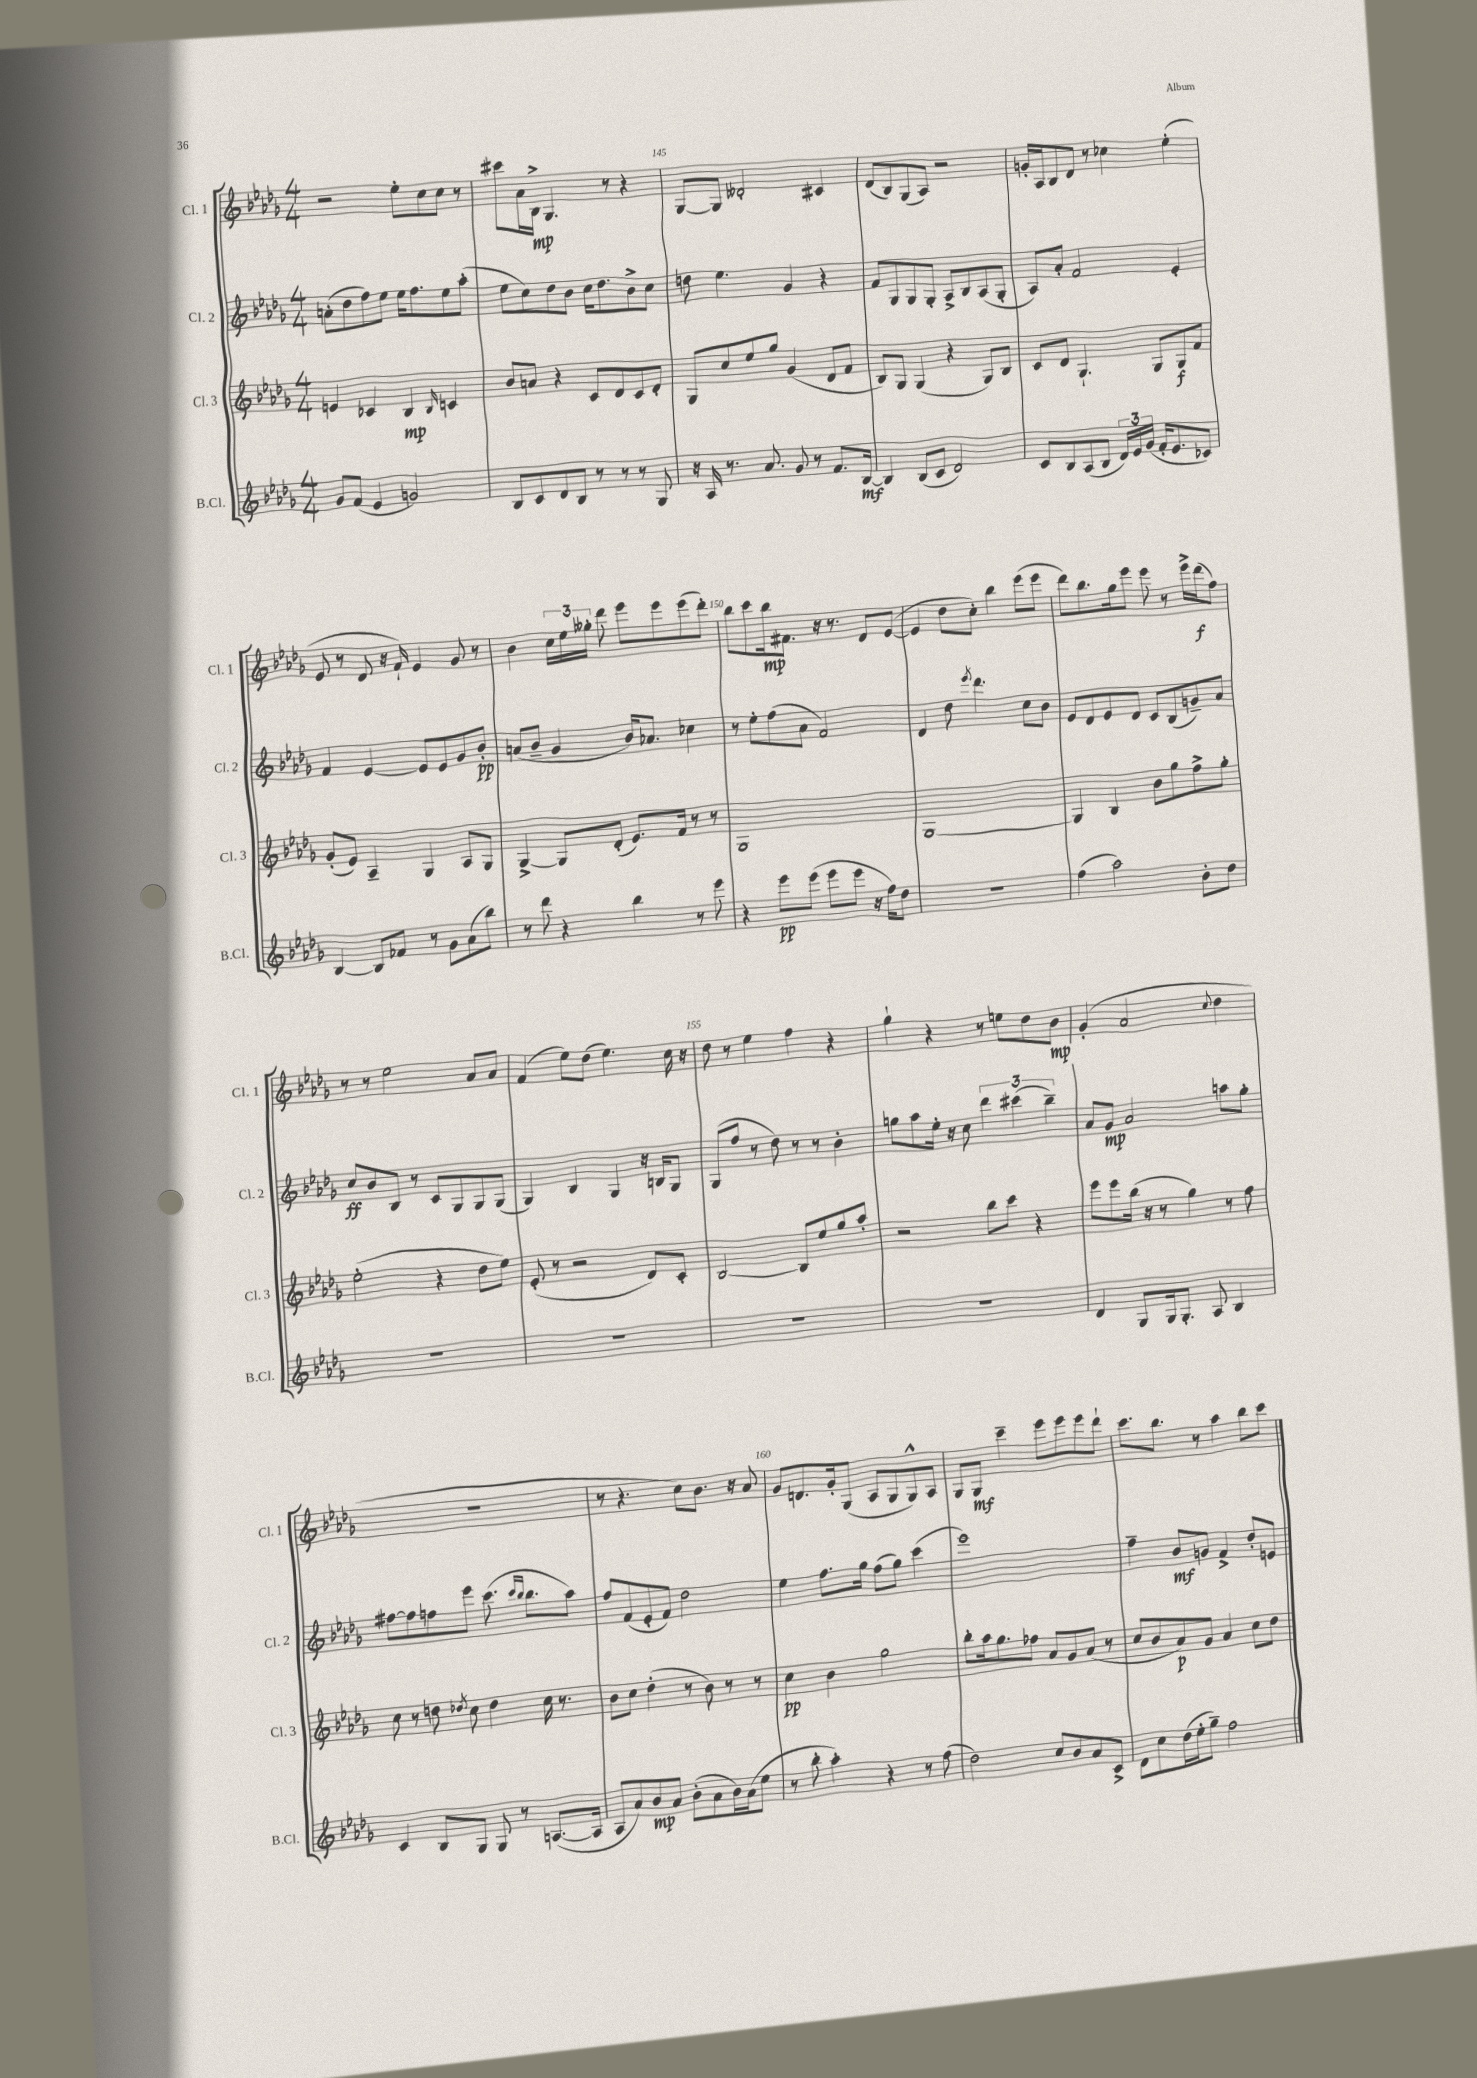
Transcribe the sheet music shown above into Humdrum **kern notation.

**kern	**kern	**kern	**kern
*staff4	*staff3	*staff2	*staff1
*clefG2	*clefG2	*clefG2	*clefG2
*k[b-e-a-d-g-]	*k[b-e-a-d-g-]	*k[b-e-a-d-g-]	*k[b-e-a-d-g-]
*M4/4	*M4/4	*M4/4	*M4/4
8g-/L	4e/	(8a'\L	2r
(8f/J	.	8dd-\	.
4e-/	4c-/	8ff\)	.
.	.	8ee-\J	.
2g/)	4B-/	16ee-\LK	8ee-'\L
.	.	8.ff\	.
.	.	.	8cc\
.	16qqB-/	.	.
.	4c/	8ee-\	8cc\J
.	.	(8aa-'\J	8r
=	=	=	=
8B-/L	8b-/L	8ee-\L	8ccc#\L
8c/	8a/J	8cc\)	16a-\L
.	.	.	16B-^\JJ
8d-/	4r	8dd-\	4.G-/
8B-/J	.	8b-\J	.
8r	8c/L	16cc\LK	.
.	.	8.dd-\	.
8r	8d-/	.	8r
8r	8c/	8b-^\	4r
8G-/	8d-'/J	8cc\J	.
=	=	=	=
16r	8G-/L	8dd\	[8G-/L
16A-/	.	.	.
8.r	8cc/	4.ee-\	8G-/]J
.	8ee-/	.	2d--'/
8.a-/	.	.	.
.	8gg-/J	.	.
8g-/	(4g-/	4g-/	.
8r	.	.	.
8.f/L	8d-/L	4r	4c#/
.	8f/J	.	.
[16B-/Jk	.	.	.
=	=	=	=
4B-/]	8B-/L)	8f/L	(8d-/L
.	8G-/J	8G-/	8B-/)
(8B-/L	(4G-/	8G-/	(8G-/
8c/J	.	8G-'/J	8A-/J)
2d-/)	4r	8A-^/L	2r
.	.	8B-/	.
.	8G-/L)	(8A-/	.
.	8B-/J	8G-'/J	.
=	=	=	=
8c/L	8c/L	8A-/L)	16g'/LL
.	.	.	16A-/J
8B-/	8d-/J	8a-'/J	8B-/
(8A-/	4.G-`/	2f/	8d-/J
8B-/J	.	.	8r
24d-/LL)	.	.	4cc-\
24e-/	.	.	.
(24g-/JJ	.	.	.
16f'/LK	8G-/L	.	.
8.e-/	.	.	.
.	8G-/	4e-'/	(4ee-'\
8c-/J)	8f/J	.	.
=	=	=	=
[4B-/	(8g-'/L	4f/	8e-/
.	8e-/J)	.	8r
8B-/]L	4A-~/	[4e-/	8d-/
8f-/J	.	.	16r
.	.	.	16f`/)
8r	4G-/	8e-/]L	4e-/
8g-\L	.	8e-/	.
(8a-\	8A-/L	8g-/	8g-/
8bb-\J)	8G-/J	8b-'/J	8r
=	=	=	=
8r	[4G-^/	(8a/L	4b-\
8ddd-\	.	8b-~/J	.
4r	8G-/]L	4g-/	24cc\LL
.	.	.	24ee-\
.	.	.	24gg--'\JJ
.	(8d-'/J	.	8ddd-\
4bb-\	8.e-/L)	16b-/LK)	8eee-\L
.	.	8.a-/J	.
.	.	.	8eee-\
.	16f/Jk	.	.
8r	8r	4cc-\	(8eee-\
8eee-\	8r	.	8ddd-'\J)
=	=	=	=
4r	1G-	8r	8bb-\L
.	.	8ee-'\L	8ccc\
8eee-\L	.	(8ff\	16bb-\k
.	.	.	8.f#\J
(8eee-\J	.	8a-\J	.
8eee-\L	.	2f/)	16r
.	.	.	8.r
8eee-\J	.	.	.
16r	.	.	8d-/L
16ff\LK)	.	.	.
8dd-\J	.	.	([8e-/J
=	=	=	=
1r	[1G-	4d-/	4e-/]
.	.	8dd-\	8dd-\L
.	.	8qeee-/	.
.	.	4.ddd-\	8cc'\J)
.	.	.	4bb-\
.	.	8cc\L	(8eee-\L
.	.	8b-\J	8eee-\J
=	=	=	=
(4ff\	4G-/]	8e-/L	8ddd-\L)
.	.	8d-/	8.bb-\
2aa-\)	4B-/	8e-/	.
.	.	.	16gg-\k
.	.	8d-/J	8eee-\J
.	8b-\L	8c/L	8eee-\
.	8gg-\	(8B-/	8r
8b-'\L	8ff^\	8g~/)	16eee-^\LL
.	.	.	(16ddd-\J
8dd-\J	8gg-'\J	8a-/J	8ff\J)
=	=	=	=
1r	(2ee-'\	8cc/L	8r
.	.	8b-/	8r
.	.	8B-/J	2ee-\
.	.	8r	.
.	4r	8c/L	.
.	.	8G-/	.
.	8dd-\L	8G-/	8a-/L
.	8ee-\J)	(8G-/J	8a-/J
=	=	=	=
1r	(8e-'/	4G-/)	(4f/
.	8r	.	.
.	2r	4B-/	8ee-\L)
.	.	.	(8dd-\J
.	.	4G-/	4.ee-\)
.	8d-/L)	16r	.
.	.	16B/LK	.
.	8c'/J	8G-/J	16cc\
.	.	.	16r
=	=	=	=
1r	[2B-/	(8G-/L	8dd-\
.	.	8ff/J	8r
.	.	8r	4ee-\
.	.	8dd-\)	.
.	8B-/]L	8r	4ff\
.	8ee-/	8r	.
.	8gg-/	4b-'\	4r
.	8aa-'/J	.	.
=	=	=	=
1r	2r	8gg\L	4gg-`\
.	.	8aa-\	.
.	.	16ee-'\Jk	4r
.	.	16r	.
.	.	8cc\	.
.	8bb-\L	6ddd-\	8r
.	8ccc\J	.	8ee\L
.	.	(6ccc#\	.
.	4r	.	8dd-\
.	.	6bb-~\)	.
.	.	.	8b-\J
=	=	=	=
4d-/	8eee-\L	8a-/L	(4g-'/
.	8eee-\	8g-/J	.
8G-/L	(16bb-\Jk	2a-/	2a-/
.	16r	.	.
16G-/k	8r	.	.
8.G-'/J	.	.	.
.	4gg-\)	.	.
8A-/	.	.	.
.	.	.	8qqcc/
4B-/	8r	8aa\L	4dd-\
.	8ff\	8gg-'\J	.
=	=	=	=
4c/	8cc\	[8ff#\L	1r
.	8r	8ff#\]	.
8B-/L	8dd\	8ff\	.
.	8qdd-/	.	.
8G-/J	8cc\	8eee-\J	.
8G-/	4dd-\	(8.ccc\	.
8r	.	.	.
.	.	16qqccc/LL	.
.	.	16qqbb-/JJ	.
.	.	8.bb-\L	.
([8.A/L	16cc\	.	.
.	8.r	.	.
.	.	8aa-\J)	.
16A/]Jk	.	.	.
=	=	=	=
8A-/L	8b-\L	8ff/L	8r
8a-/)	8cc\J	(8f/	4.r
8b-/	(4dd-'\	8e-'/	.
8a-/J	.	8f/J)	.
(8b-'\L	8r	2dd-\	8cc\L)
8a-\	8b-\)	.	8.b-\J
16b-\L)	8r	.	.
(16a-\J	.	.	16r
8ee-\J	8r	.	8a-/
=	=	=	=
8r	4cc\	4ee-\	8g-/L
8bb-'\	.	.	8.d/
4aa-'\)	4b-\	8.ff\L	.
.	.	.	16g-'/k
.	.	.	(8G-/J
.	.	16gg-\Jk	.
4r	2gg-\	(8ff\L	8A-/L
.	.	8gg-\J)	8G-/
8r	.	(4ccc\	8G-^^/)
(8ff\	.	.	8A-/J
=	=	=	=
2dd-\)	8bb-'\L	1eee-)	8G-/L
.	16aa-\k	.	8G-/J
.	8.gg-\	.	.
.	.	.	4ccc~\
.	8ff-\J	.	.
8cc/L	8a-/L	.	8eee-\L
8b-/	8g-/	.	8eee-\
8a-/	(8a-/J	.	8eee-\
8c^/J	8r	.	8ddd-`\J
=	=	=	=
8d-\L	8cc/L	4ff~\	8.ccc\L
8cc\	8b-/	.	.
.	.	.	8.bb-\J
(16dd-\L	8a-/)	8b-/L	.
16ee-'\J	.	.	.
8gg-~\J)	8g-/J	8g/J	8r
2ff\	4a-/	4f^/	4aa-\
.	8cc\L	8dd-'/L	8bb-\L
.	8dd-\J	8e/J	8ccc\J
==	==	==	==
*-	*-	*-	*-
